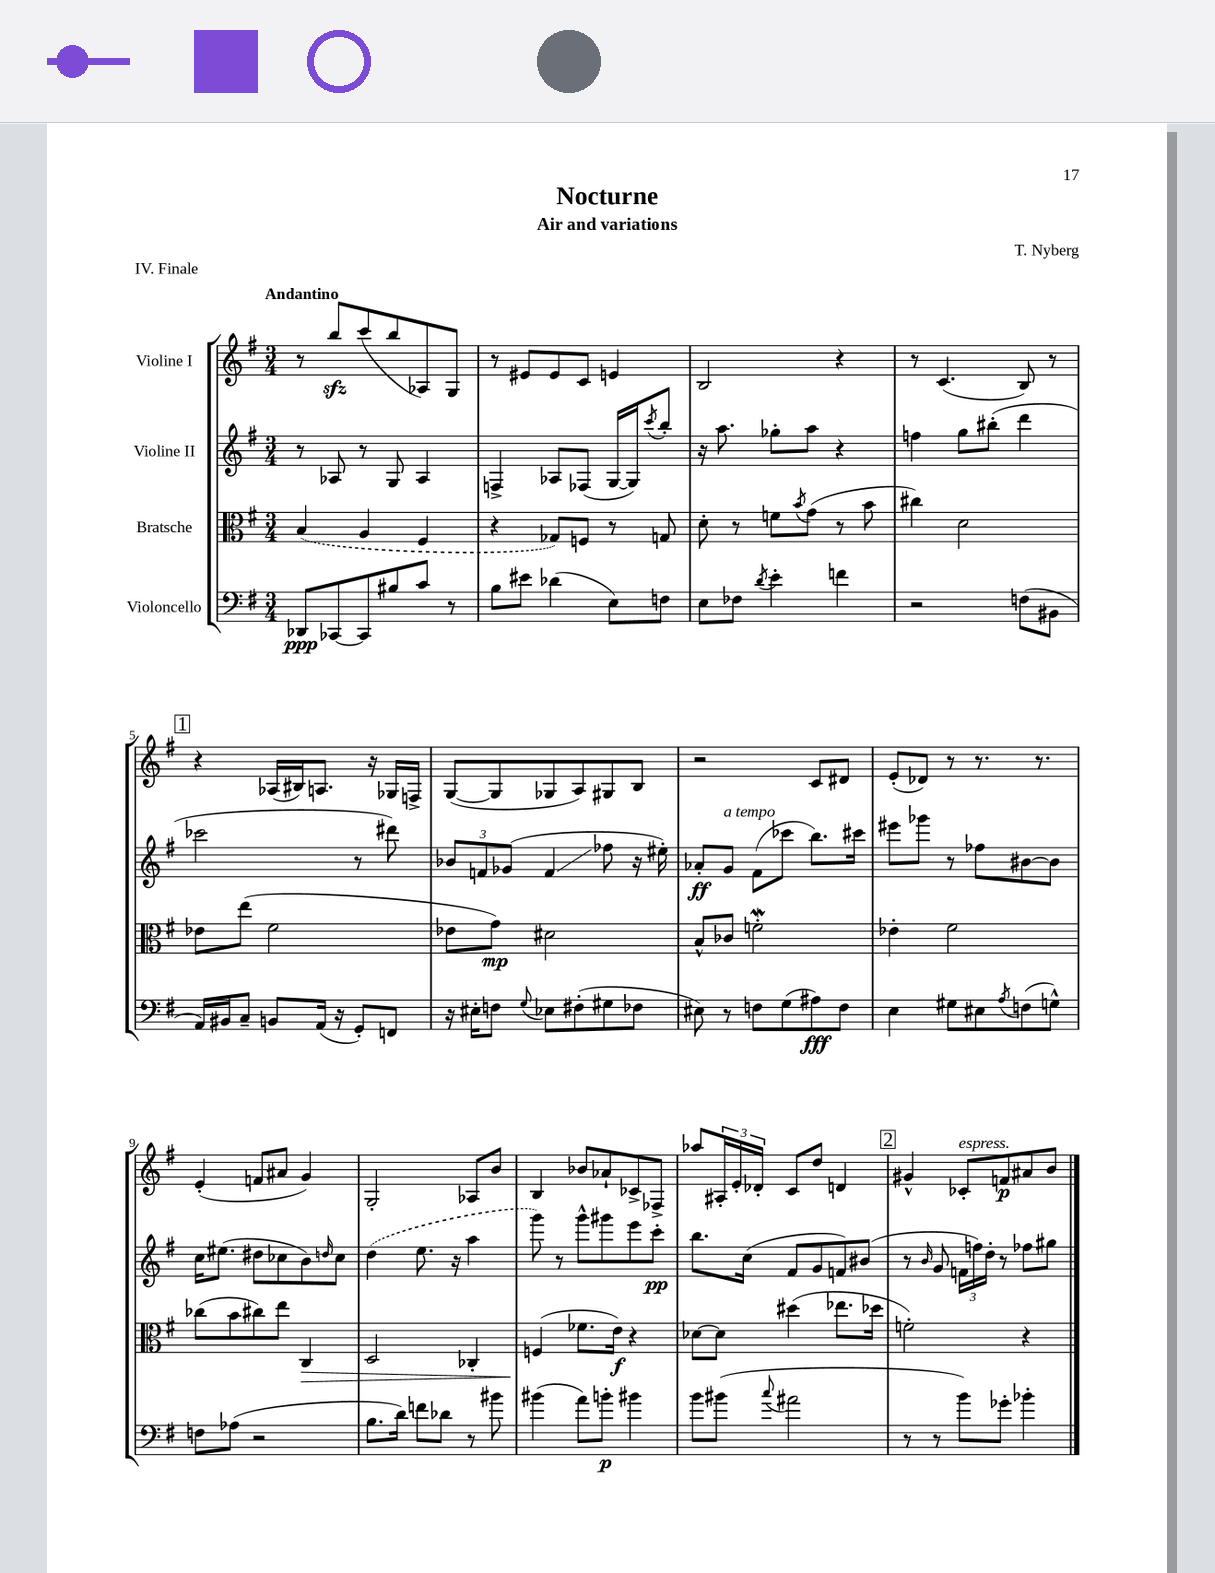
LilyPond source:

\header { title = "Nocturne" composer = "T. Nyberg" subtitle = "Air and variations" piece = "IV. Finale" }
<<
\new StaffGroup <<
\new Staff = "s0" \with { instrumentName = "Violine I" } {
    \clef treble \key g \major \numericTimeSignature \time 3/4 \tempo "Andantino"
    r8 b''8\sfz c'''8( b''8 aes8) g8 |
    r8 eis'8 eis'8 c'8 e'4 |
    b2 r4 |
    r8 c'4.( b8) r8 |
    \mark \markup { \box "1" } r4 aes16( bis16) a8. r16 ges16 f16-> |
    g8~( g8 ges8 a8) gis8 b8 |
    r2 c'8 dis'8 |
    e'8-.( des'8) r8 r8. r8. |
    e'4-.( f'8 ais'8 g'4) |
    g2-. aes8 b'8 |
    b4 bes'8 aes'8-! ces'8-> fes8-> |
    aes''8 \tuplet 3/2 { ais16-. e'16-. des'16-. } c'8 d''8 d'4 |
    \mark \markup { \box "2" } gis'4-^ ces'8-.^\markup { \italic "espress." } f'8\p ais'8 b'8 \bar "|." |
}
\new Staff = "s1" \with { instrumentName = "Violine II" } {
    \clef treble \key g \major \numericTimeSignature \time 3/4
    r8 aes8 r8 g8 aes4 |
    f4-> aes8 fes8( g16~ g16) \acciaccatura { c'''8 } b''8-. |
    r16 a''8. ges''8-. a''8 r4 |
    f''4 g''8 bis''8-.( d'''4 |
    \mark \markup { \box "1" } ces'''2 r8 dis'''8) |
    \tuplet 3/2 { bes'8 f'8 ges'8( } f'4\glissando fes''8 r16 eis''16-.) |
    aes'8-.\ff g'8^\markup { \italic "a tempo" } fis'8( ces'''8 b''8.) cis'''16 |
    eis'''8 ges'''8 r8 fes''8 bis'8~ bis'8 |
    c''16 eis''8.( dis''8 ces''8 b'8) \grace { d''16 } ces''8 |
    \once \slurDashed d''4( e''8. r16 a''4 |
    g'''8) r8 g'''8-^ gis'''8 e'''8 c'''8-.\pp |
    b''8. c''16( fis'8 g'8 f'8) bis'8( |
    \mark \markup { \box "2" } r8 \grace { b'16 } g'8 \tuplet 3/2 { f'16 f''16) d''16-. } r8 fes''8 gis''8 \bar "|." |
}
\new Staff = "s2" \with { instrumentName = "Bratsche" } {
    \clef alto \key g \major \numericTimeSignature \time 3/4
    \once \slurDashed b4( a4 fis4 |
    r4 ges8) f8 r8 g8 |
    d'8-. r8 f'8 \acciaccatura { b'8 } g'8( r8 b'8 |
    cis''4) d'2 |
    \mark \markup { \box "1" } ees'8 e''8( fis'2 |
    ees'8 g'8\mp) dis'2 |
    b8-^ ces'8 f'2-.\mordent |
    ees'4-. fis'2 |
    ces''8( b'8 cis''8) e''8 c4\> |
    d2 ces4-. |
    f4\!( fes'8. e'16\f) r4 |
    des'8~ des'8 dis''4( ees''8. des''16 |
    \mark \markup { \box "2" } f'2-.) r4 \bar "|." |
}
\new Staff = "s3" \with { instrumentName = "Violoncello" } {
    \clef bass \key g \major \numericTimeSignature \time 3/4
    des,8\ppp ces,8~ ces,8 bis8 c'8 r8 |
    b8 eis'8 des'4( e8) f8 |
    e8 fes8 \acciaccatura { d'8 } e'4-. f'4 |
    r2 f8( bis,8 |
    \mark \markup { \box "1" } a,16) bis,16 c8-- b,8 a,16( r16 g,8-.) f,8 |
    r16 eis16-. f8 \appoggiatura { g8 } ees8 fis8-.( gis8 fes8 |
    eis8) r8 f8 g8( ais8\fff) f8 |
    e4 gis8 eis8 \acciaccatura { a8 } f8( g8-^) |
    f8 aes8( r2 |
    b8. d'16) f'8 des'8 r8 bis'8 |
    bis'4( a'8) b'8-.\p bis'4 |
    b'8 bis'8( \appoggiatura { c''8 } ais'2 |
    \mark \markup { \box "2" } r8 r8 b'8) ges'8-. bes'4-. \bar "|." |
}
>>
>>
